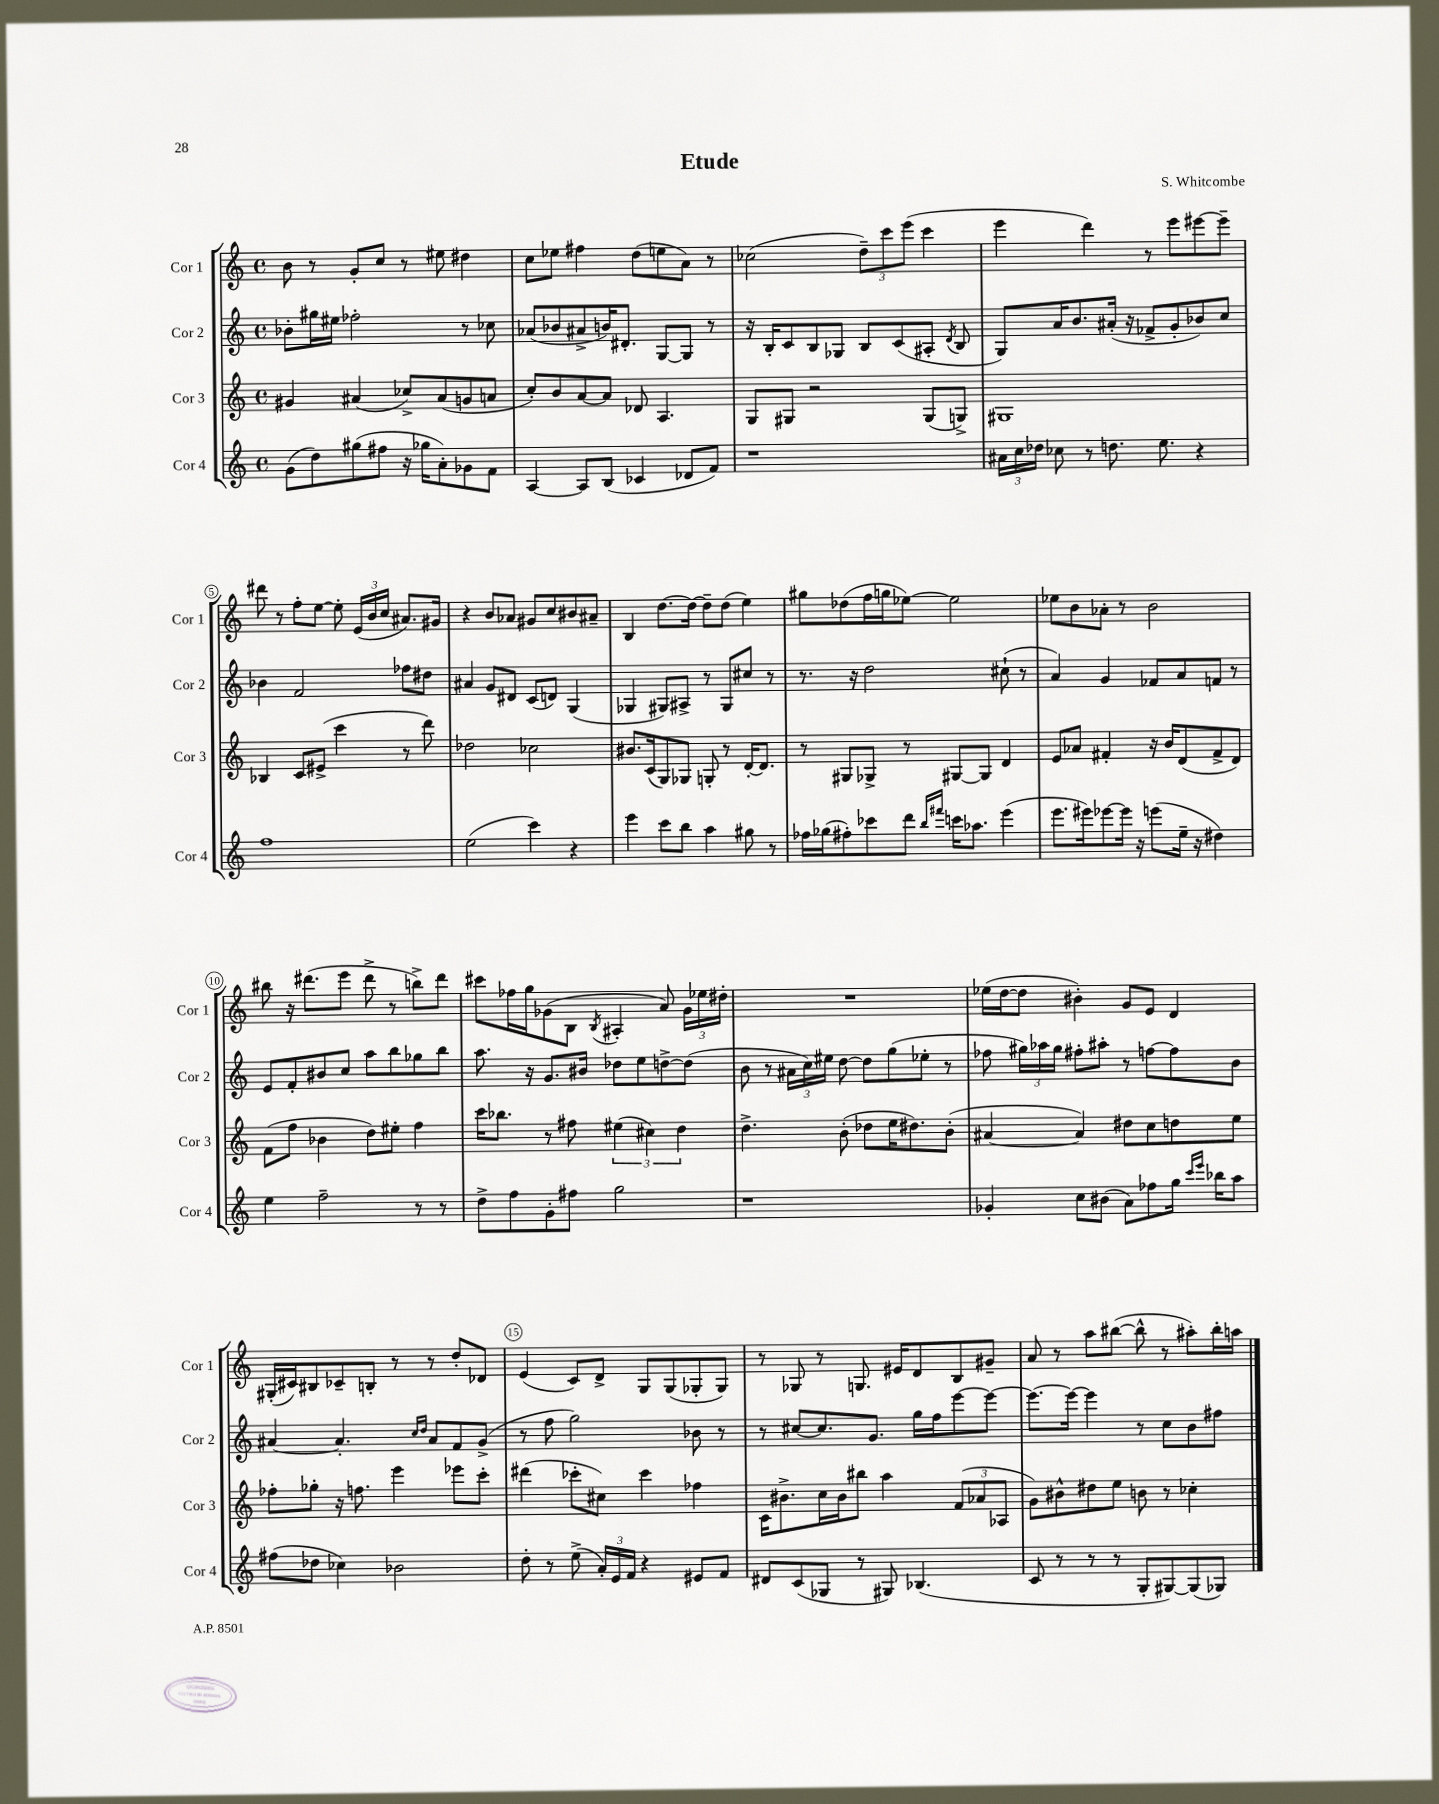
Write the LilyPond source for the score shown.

\header { title = "Etude" composer = "S. Whitcombe" }
<<
\new StaffGroup <<
\new Staff = "s0" \with { instrumentName = "Cor 1" shortInstrumentName = "Cor 1" } {
    \clef treble \key c \major \defaultTimeSignature \time 4/4
    \autoBeamOff b'8 r8 g'8[-. c''8] r8 eis''8 dis''4 |
    c''8[ ees''8] fis''4 d''8[( e''8 a'8]) r8 |
    ces''2( \tuplet 3/2 { d''8[--) c'''8 e'''8]( } c'''4 |
    e'''4 d'''4) r8 e'''8[ eis'''8~ eis'''8]-- |
    dis'''8 r8 f''8[-. e''8]~ e''8-. \tuplet 3/2 { e'16[( b'16 c''16] } ais'8.[) gis'16] |
    r4 b'8[ aes'8] gis'8[ c''8 bis'8 ais'8]-- |
    b4 d''8.[~ d''16]~ d''8[-- d''8]( e''4) |
    gis''8[ des''8( f''16 g''16 ees''8]~) ees''2 |
    ees''8[ b'8 aes'8]-. r8 b'2 |
    bis''8 r16 dis'''8.[( e'''8] dis'''8-> r8 b''8[->) dis'''8] |
    cis'''8[ fes''16 g''16 ges'8( b8] \acciaccatura { b8 } ais4-. a'8) \tuplet 3/2 { ges'16[ ees''16 dis''16]-. } |
    R1 |
    ees''16[( d''16~ d''8] bis'4-.) g'8[ e'8] d'4 |
    gis16[-.( cis'16) bis8 ces'8-- b8]-. r8 r8 d''8[-. des'8] |
    e'4( c'8[) d'8]-> g8[ g8( ges8-. ges8]) |
    r8 ges8 r8 g8. eis'16[ d'8 b8 gis'8]-- |
    a'8 r8 a''8[ bis''8]~( bis''8-^ r8 ais''8[-.) bis''16-. a''16] \bar "|." |
}
\new Staff = "s1" \with { instrumentName = "Cor 2" shortInstrumentName = "Cor 2" } {
    \clef treble \key c \major \defaultTimeSignature \time 4/4
    \autoBeamOff bes'8[-. gis''16 eis''16] fes''2-. r8 ces''8 |
    aes'8[( bes'8 ais'8-> b'16) dis'8.]-. g8[~ g8] r8 |
    r16 b16[-. c'8 b8 ges8] b8[ c'8( ais8]-. \acciaccatura { d'8 } b8 |
    g8[) a'16 b'8. ais'16]-.( r16 fes'8[-> g'8-. bes'8) c''8] |
    bes'4 f'2 fes''8[ dis''8] |
    ais'4 g'8[ dis'8] c'8[( d'8]) g4( |
    ges4 gis8[) ais8]-> r8 gis8[ cis''8] r8 |
    r8. r16 d''2 cis''8-!( r8 |
    a'4) g'4 fes'8[ a'8 f'8] r8 |
    e'8[ f'8-. bis'8 c''8] a''8[ b''8 ges''8 b''8] |
    a''8. r16 g'8.[ bis'16] des''8[ e''8 d''8~-> d''8]( |
    b'8 r8 \tuplet 3/2 { ais'16[ c''16) eis''16] } d''8~ d''8[ g''8( ees''8]-. r8 |
    fes''8 \tuplet 3/2 { gis''16[) aes''16 gis''16] } fis''8[-. ais''8]-. r8 f''8[~ f''8 b'8] |
    ais'4~ ais'4.-. \grace { c''16[ d''16] } ais'8[ f'8 g'8]->( |
    r8 f''8 g''2) bes'8 r8 |
    r8 cis''8[~ cis''8. g'8.] g''16[ f''16 e'''8~ e'''8]~ |
    e'''8.[~ e'''16]~ e'''4 r8 c''8[ b'8 fis''8] \bar "|." |
}
\new Staff = "s2" \with { instrumentName = "Cor 3" shortInstrumentName = "Cor 3" } {
    \clef treble \key c \major \defaultTimeSignature \time 4/4
    \autoBeamOff gis'4 ais'4( ces''8[->) ais'8( g'8 a'8] |
    c''8[-.) b'8 a'8~ a'8] des'8 a4. |
    g8[ gis8] r2 gis8[( g8]->) |
    gis1 |
    bes4 c'8[ eis'8]->( c'''4 r8 d'''8) |
    des''2 ces''2 |
    bis'8.[ c'16( g8) ges8] g8-. r8 d'16[~-. d'8.] |
    r8 gis8[ ges8]-> r8 gis8[~ gis8] d'4 |
    e'8[ aes'8] fis'4-. r16 b'16[ d'8( fis'8-> d'8]) |
    f'8[( f''8] bes'4 d''8[) eis''8]-. f''4 |
    c'''16[ bes''8.] r8 fis''8 \tuplet 3/2 { eis''4( cis''4) d''4 } |
    d''4.-> b'8-.( des''8[ e''16 dis''8.) b'8]-.( |
    ais'4~ ais'4) dis''8[ c''8 d''8 e''8] |
    fes''8[-. ges''8]-. r16 f''8. e'''4 ees'''8[ c'''8]-. |
    dis'''4( ces'''8[-. cis''8]) ces'''4 fes''4 |
    c'16[ bis'8.-> c''16 bis'16 bis''8] a''4 \tuplet 3/2 { f'8[( aes'8 aes8] } |
    g'8[) bis'8-^ dis''8 e''8] b'8 r8 ces''4-. \bar "|." |
}
\new Staff = "s3" \with { instrumentName = "Cor 4" shortInstrumentName = "Cor 4" } {
    \clef treble \key c \major \defaultTimeSignature \time 4/4
    \autoBeamOff g'8[( d''8) gis''8( fis''8] r16 ges''16[ a'8-.) ges'8 f'8] |
    a4~ a8[ b8]( ces'4 des'8[ f'8]) |
    r1 |
    \tuplet 3/2 { ais'16[ c''16 des''16] } ces''8 r8 d''8. e''8. r4 |
    f''1 |
    e''2( c'''4) r4 |
    e'''4 c'''8[ b''8] a''4 gis''8 r8 |
    fes''16[ ges''16( fis''8-.) ces'''8 d'''8] \grace { b''16[ fis'''16] } c'''16[ aes''8.] e'''4( |
    e'''8.[ eis'''16) ees'''8~ ees'''16] r16 e'''8[( e''16]-- r16 dis''4) |
    e''4 f''2-- r8 r8 |
    d''8[-> f''8 g'8-. fis''8] g''2 |
    r1 |
    ges'4-. c''8[ bis'8]( a'8[) fes''8 g''16] \grace { c'''16[ e'''16] } bes''16[ a''8] |
    fis''8[( des''8] ces''4) bes'2 |
    d''8-. r8 e''8->( \tuplet 3/2 { a'16[-.) e'16 f'16] } r4 eis'8[ f'8] |
    dis'8[ c'8( ges8] r8 gis8) bes4.( |
    c'8 r8 r8 r8 g8[-. gis8~) gis8( ges8]) \bar "|." |
}
>>
>>
\layout { \context { \Score \override BarNumber.break-visibility = ##(#f #t #t) barNumberVisibility = #(every-nth-bar-number-visible 5) \override BarNumber.stencil = #(make-stencil-circler 0.1 0.3 ly:text-interface::print) } }
